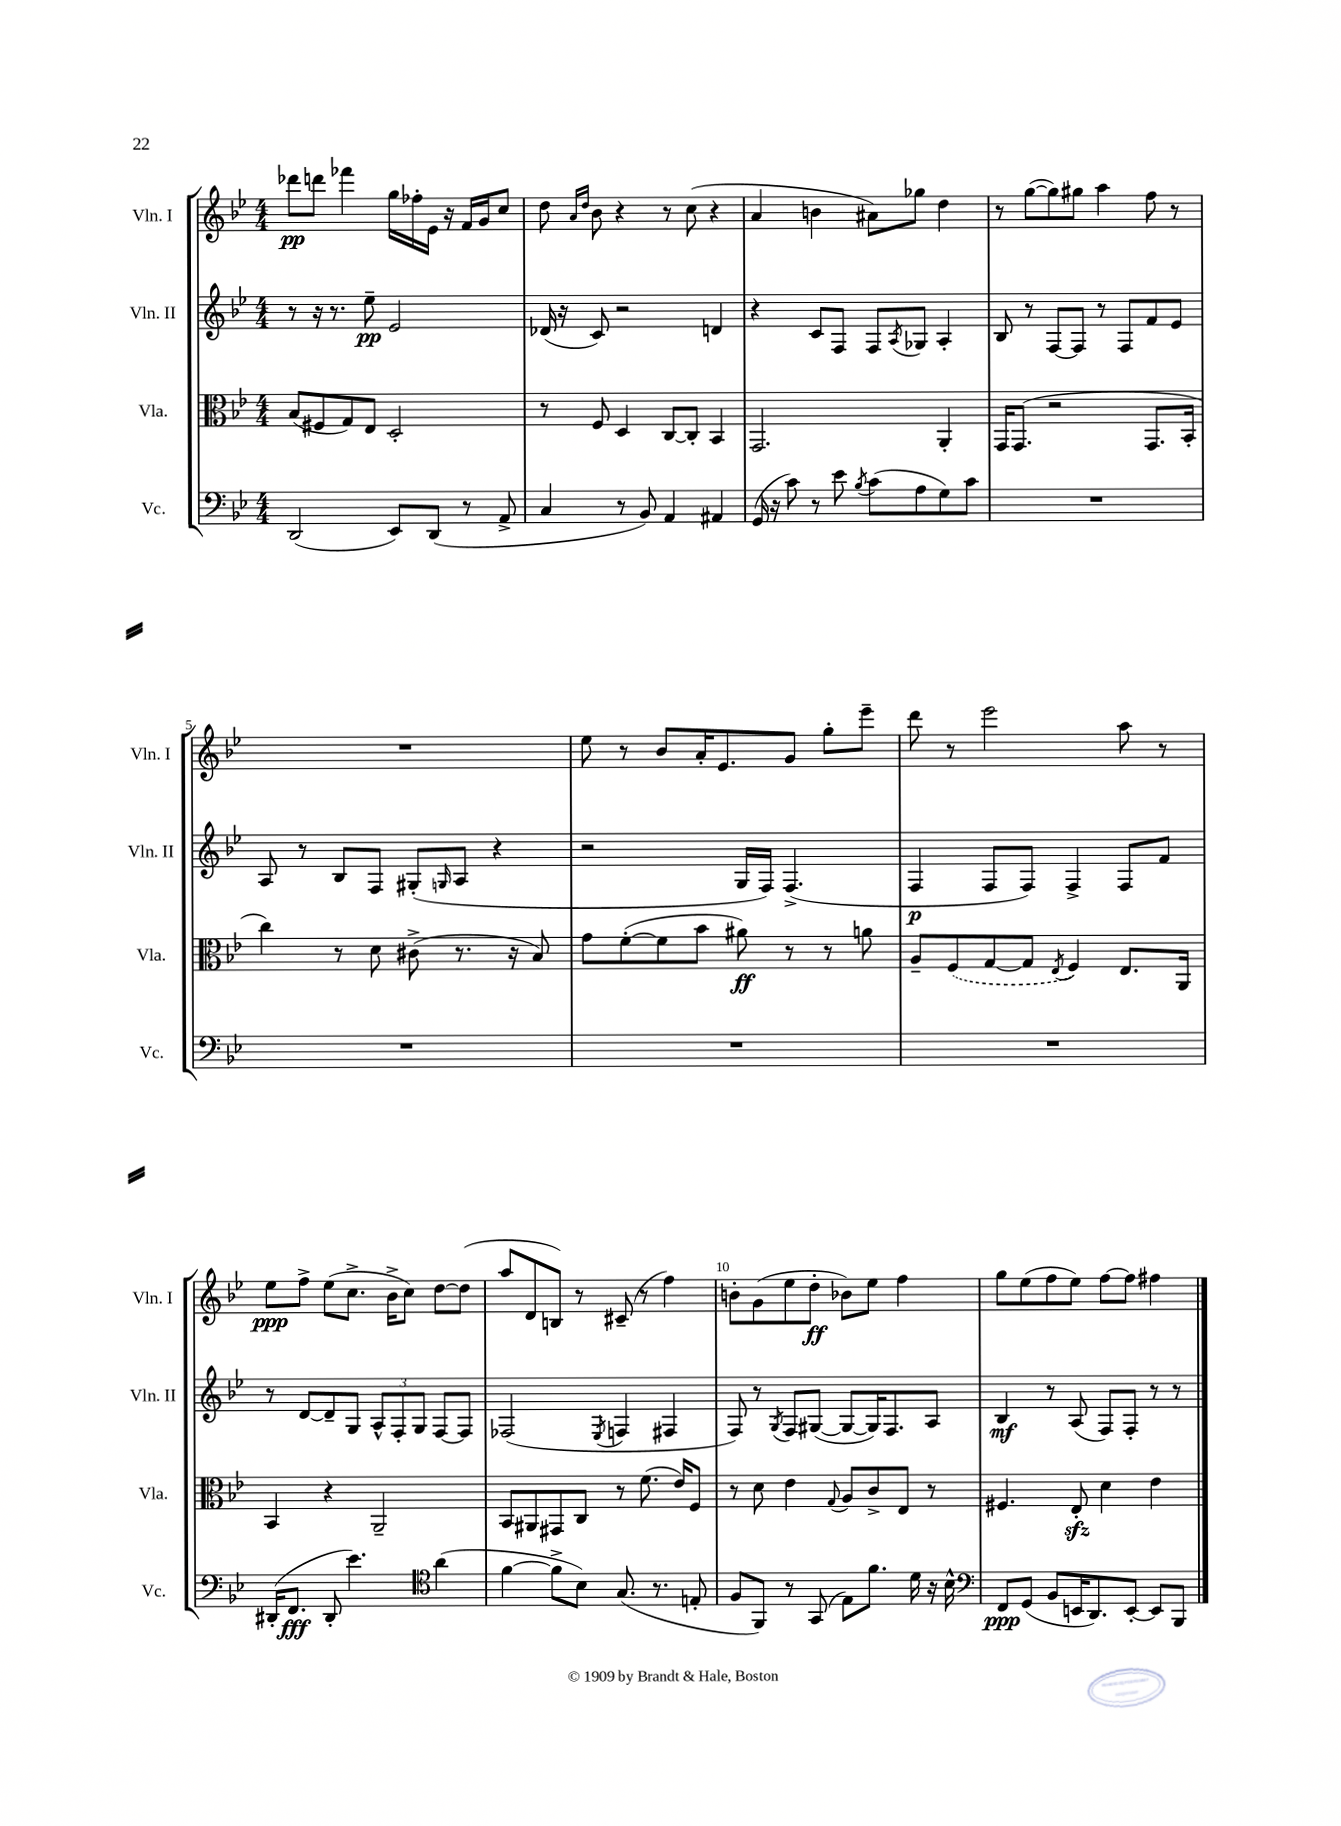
<<
\new StaffGroup <<
\new Staff = "s0" \with { instrumentName = "Vln. I" shortInstrumentName = "Vln. I" } {
    \clef treble \key bes \major \numericTimeSignature \time 4/4
    des'''8\pp d'''8 fes'''4 g''16 fes''16-. ees'16 r16 f'16 g'16 c''8 |
    d''8 \grace { a'16 d''16 } bes'8 r4 r8 c''8( r4 |
    a'4 b'4 ais'8) ges''8 d''4 |
    r8 g''8~( g''8) gis''8 a''4 f''8 r8 |
    R1 |
    ees''8 r8 bes'8 a'16-. ees'8. g'8 g''8-. ees'''8-- |
    d'''8 r8 ees'''2 a''8 r8 |
    ees''8\ppp f''8-> ees''8( c''8.-> bes'16-> c''8) d''8~ d''8( |
    a''8 d'8 b8) r8 cis'8--( r8 f''4) |
    b'8-. g'8( ees''8 d''8-.\ff bes'8) ees''8 f''4 |
    g''8 ees''8( f''8 ees''8) f''8~ f''8 fis''4 \bar "|." |
}
\new Staff = "s1" \with { instrumentName = "Vln. II" shortInstrumentName = "Vln. II" } {
    \clef treble \key bes \major \numericTimeSignature \time 4/4
    r8 r16 r8. ees''8--\pp ees'2 |
    des'16( r16 c'8) r2 d'4 |
    r4 c'8 f8 f8 \acciaccatura { a8 } ges8 a4-. |
    bes8 r8 f8~ f8 r8 f8 f'8 ees'8 |
    a8 r8 bes8 f8 gis8-.( \grace { g16 } a8 r4 |
    r2 g16 f16) f4.->( |
    f4\p f8 f8) f4-> f8 f'8 |
    r8 d'8~ d'8-- g8 \tuplet 3/2 { a8-^ f8-. g8 } f8~ f8 |
    fes2( \acciaccatura { ees8 } f4 fis4 |
    f8) r8 \acciaccatura { g8 } f8 gis8~( gis8~ gis16) f8. a8 |
    bes4\mf r8 a8( f8) f8-. r8 r8 \bar "|." |
}
\new Staff = "s2" \with { instrumentName = "Vla." shortInstrumentName = "Vla." } {
    \clef alto \key bes \major \numericTimeSignature \time 4/4
    bes8( fis8 g8) ees8 d2-. |
    r8 f8 d4 c8~ c8-. bes,4 |
    g,2. a,4-. |
    g,16 g,8.( r2 g,8. bes,16-. |
    c''4) r8 d'8 cis'8->( r8. r16 bes8) |
    g'8 f'8~-.( f'8 bes'8 ais'8\ff) r8 r8 a'8 |
    a8-- \once \slurDashed f8( g8~ g8 \acciaccatura { ees8 } f4) ees8. a,16 |
    bes,4 r4 a,2-- |
    bes,8 ais,8 gis,8 c8 r8 f'8.( ees'16) f8 |
    r8 d'8 ees'4 \appoggiatura { g8 } a8 c'8-> ees8 r8 |
    fis4. ees8-.\sfz d'4 ees'4 \bar "|." |
}
\new Staff = "s3" \with { instrumentName = "Vc." shortInstrumentName = "Vc." } {
    \clef bass \key bes \major \numericTimeSignature \time 4/4
    d,2( ees,8) d,8( r8 a,8-> |
    c4 r8 bes,8) a,4 ais,4 |
    g,16( r16 c'8) r8 ees'8 \acciaccatura { bes8 } c'8( a8 g8) c'8 |
    R1 |
    R1 |
    R1 |
    R1 |
    dis,16-.( f,8.\fff dis,8-. ees'4.) \clef tenor a'4( |
    f'4~ f'8-> bes8) g8.( r8. e8-. |
    f8 f,8) r8 g,8( ees8) f'8. d'16 r16 bes16-^ |
    \clef bass f,8\ppp g,8( bes,8 e,16 d,8.) e,8~-. e,8 bes,,8 \bar "|." |
}
>>
>>
\layout { \context { \Score \override BarNumber.break-visibility = ##(#f #t #t) barNumberVisibility = #(every-nth-bar-number-visible 5) } }
